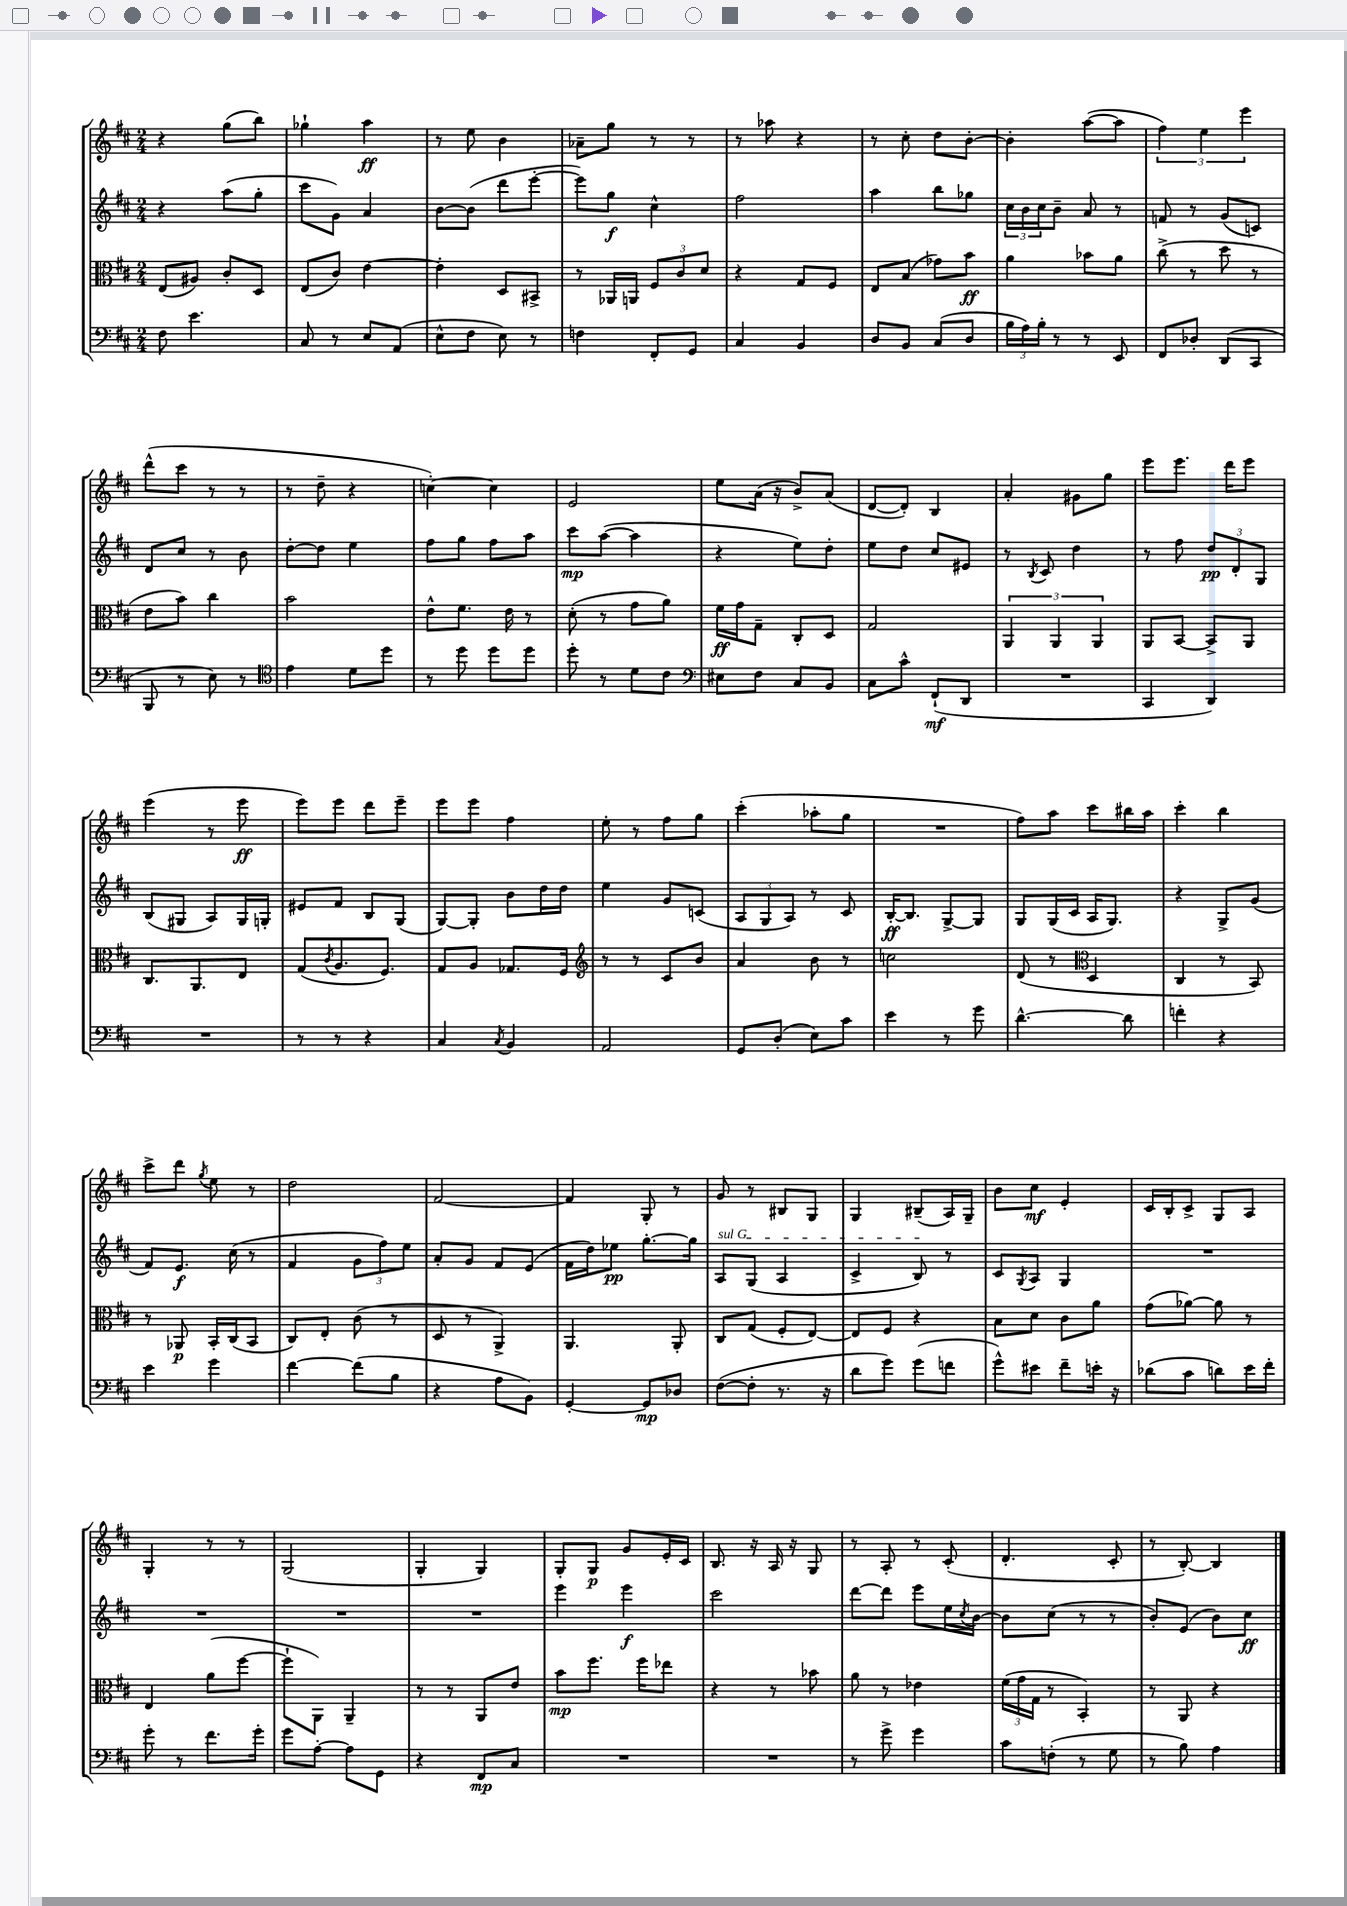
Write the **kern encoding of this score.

**kern	**dynam	**kern	**dynam	**kern	**dynam	**kern	**dynam
*part4	*part4	*part3	*part3	*part2	*part2	*part1	*part1
*staff4	*staff4	*staff3	*staff3	*staff2	*staff2	*staff1	*staff1
*clefF4	*	*clefC3	*	*clefG2	*	*clefG2	*
*k[f#c#]	*	*k[f#c#]	*	*k[f#c#]	*	*k[f#c#]	*
*M2/4	*	*M2/4	*	*M2/4	*	*M2/4	*
=19	=19	=19	=19	=19	=19	=19	=19
8F#\	.	(8E/L	.	4r	.	4r	.
4.e\	.	8A#X/J)	.	.	.	.	.
.	.	8c#'/L	.	(8aa\L	.	(8gg\L	.
.	.	8D/J	.	8gg'\J	.	8bb\J)	.
=20	=20	=20	=20	=20	=20	=20	=20
8C#/	.	(8E/L	.	8ccc#\L	.	4gg-X`\	.
8r	.	8c#/J)	.	8g\J)	.	.	.
8E/L	.	[4e\	.	4a/	.	4aa\	ff
(8AA/J	.	.	.	.	.	.	.
=21	=21	=21	=21	=21	=21	=21	=21
8E^^\L	.	4e'\]	.	[8b\L	.	8r	.
8F#\J	.	.	.	(8b\J]	.	8ee\	.
8E\)	.	8D/L	.	8ddd\L	.	4b\	.
8r	.	8BB#X^/J	.	[8eee'\J	.	.	.
=22	=22	=22	=22	=22	=22	=22	=22
4Fn\	.	8r	.	8eee\L])	.	8a-X~\L	.
.	.	16AA-X/LL	.	8gg\J	f	8gg\J	.
.	.	16AAn/JJ	.	.	.	.	.
8FF#'/L	.	12F#/L	.	4cc#^^\	.	8r	.
.	.	12c#/	.	.	.	.	.
8GG/J	.	.	.	.	.	8r	.
.	.	12d/J	.	.	.	.	.
=23	=23	=23	=23	=23	=23	=23	=23
4C#/	.	4r	.	2ff#\	.	8r	.
.	.	.	.	.	.	8aa-X\	.
4BB/	.	8G/L	.	.	.	4r	.
.	.	8F#/J	.	.	.	.	.
=24	=24	=24	=24	=24	=24	=24	=24
8D/L	.	8E/L	.	4aa\	.	8r	.
8BB/J	.	(8B/J	.	.	.	8cc#'\	.
(8C#/L	.	8g-X\L)	.	8bb\L	.	8dd\L	.
8D/J	.	8b\J	ff	8gg-X\J	.	[8b'\J	.
=25	=25	=25	=25	=25	=25	=25	=25
24B\LL	.	4a\	.	24cc#\LL	.	4b'\]	.
24A\)	.	.	.	24b\	.	.	.
24B'\JJ	.	.	.	24cc#\J	.	.	.
8r	.	.	.	8b~\J	.	.	.
8r	.	8b-X\L	.	8a/	.	([8aa\L	.
8EE/	.	8a\J	.	8r	.	8aa\J]	.
=26	=26	=26	=26	=26	=26	=26	=26
8FF#/L	.	(8cc#^\	.	8fn/	.	6ff#\)	.
8D-X'/J	.	8r	.	8r	.	.	.
.	.	.	.	.	.	6ee\	.
(8DD/L	.	8dd\	.	(8g/L	.	.	.
.	.	.	.	.	.	6eee\	.
8CC#/J	.	8r	.	8cn/J)	.	.	.
!!LO:LB:g=z
=27	=27	=27	=27	=27	=27	=27	=27
8BBB/	.	8e\L	.	8d/L	.	(8ddd^^\L	.
8r	.	8b\J)	.	8cc#/J	.	8ccc#\J	.
8E\)	.	4cc#\	.	8r	.	8r	.
8r	.	.	.	8b\	.	8r	.
=28	=28	=28	=28	=28	=28	=28	=28
*clefC4	*	*	*	*	*	*	*
4e\	.	2b\	.	[8dd'\L	.	8r	.
.	.	.	.	8dd\J]	.	8dd~\	.
8d\L	.	.	.	4ee\	.	4r	.
8dd\J	.	.	.	.	.	.	.
=29	=29	=29	=29	=29	=29	=29	=29
8r	.	8e^^\L	.	8ff#\L	.	[4ccn'\)	.
8dd\	.	8.f#\J	.	8gg\J	.	.	.
8dd\L	.	.	.	8ff#\L	.	4cc\]	.
.	.	16e\	.	.	.	.	.
8dd\J	.	8r	.	8aa\J	.	.	.
=30	=30	=30	=30	=30	=30	=30	=30
8dd'\	.	(8d'\	.	8ccc#\L	mp	2e/	.
8r	.	8r	.	([8aa\J	.	.	.
8d\L	.	8g\L	.	4aa\]	.	.	.
8c#\J	.	8a\J)	.	.	.	.	.
=31	=31	=31	=31	=31	=31	=31	=31
*clefF4	*	*	*	*	*	*	*
8E#X\L	.	16f#\LL	ff	4r	.	8ee\L	.
.	.	16g\J	.	.	.	.	.
8F#\J	.	8G~\J	.	.	.	(16a\Jk	.
.	.	.	.	.	.	16r	.
8C#/L	.	8C#'/L	.	8ee\L)	.	8b^/L)	.
8BB/J	.	8D/J	.	8dd'\J	.	(8a/J	.
=32	=32	=32	=32	=32	=32	=32	=32
8C#\L	.	2G/	.	8ee\L	.	[8d/L	.
8c#^^\J	.	.	.	8dd\J	.	8d'/J])	.
(8FF#`/L	mf	.	.	8cc#/L	.	4B/	.
8DD/J	.	.	.	8e#X/J	.	.	.
=33	=33	=33	=33	=33	=33	=33	=33
2r	.	6AA/	.	8r	.	4a'/	.
.	.	.	.	8qB/	.	.	.
.	.	.	.	8c#/	.	.	.
.	.	6AA/	.	.	.	.	.
.	.	.	.	4dd\	.	8g#X\L	.
.	.	6AA/	.	.	.	.	.
.	.	.	.	.	.	8gg\J	.
=34	=34	=34	=34	=34	=34	=34	=34
4CC#/	.	8AA/L	.	8r	.	8eee\L	.
.	.	[8BB/J	.	8ff#\	.	8.eee\J	.
4DD/)	.	8BB^/L]	.	12dd/L	pp	.	.
.	.	.	.	.	.	16ddd\KL	.
.	.	.	.	12d'/	.	.	.
.	.	8AA/J	.	.	.	8eee\J	.
.	.	.	.	12G/J	.	.	.
!!LO:LB:g=z
=35	=35	=35	=35	=35	=35	=35	=35
2r	.	8.C#/L	.	(8B/L	.	(4eee\	.
.	.	.	.	8G#X/J	.	.	.
.	.	8.AA/	.	.	.	.	.
.	.	.	.	8A/L)	.	8r	.
.	.	8E/J	.	16G#/L	.	8eee\	ff
.	.	.	.	16Gn'/JJ	.	.	.
=36	=36	=36	=36	=36	=36	=36	=36
8r	.	(8G/L	.	8e#X/L	.	8eee\L)	.
.	.	8qc#/	.	.	.	.	.
8r	.	8.A/	.	8f#/J	.	8eee\J	.
4r	.	.	.	8B/L	.	8ddd\L	.
.	.	8.F#/J)	.	.	.	.	.
.	.	.	.	(8G/J	.	8eee~\J	.
=37	=37	=37	=37	=37	=37	=37	=37
4C#/	.	8G/L	.	[8G/L)	.	8eee\L	.
.	.	8A/J	.	8G'/J]	.	8eee\J	.
8qC#/	.	.	.	.	.	.	.
4BB/	.	8.G-X/L	.	8b\L	.	4ff#\	.
.	.	.	.	16dd\L	.	.	.
.	.	16F#/Jk	.	16dd\JJ	.	.	.
=38	=38	=38	=38	=38	=38	=38	=38
*	*	*clefG2	*	*	*	*	*
2AA/	.	8r	.	4ee\	.	8ee'\	.
.	.	8r	.	.	.	8r	.
.	.	8c#/L	.	8g/L	.	8ff#\L	.
.	.	8b/J	.	(8cn/J	.	8gg\J	.
=39	=39	=39	=39	=39	=39	=39	=39
8GG/L	.	4a/	.	12A/L	.	(4ccc#'\	.
.	.	.	.	12G/	.	.	.
(8D'/J	.	.	.	.	.	.	.
.	.	.	.	12A/J)	.	.	.
8E\L)	.	8b\	.	8r	.	8aa-X'\L	.
8c#\J	.	8r	.	8c#/	.	8gg\J	.
=40	=40	=40	=40	=40	=40	=40	=40
4e\	.	2ccn\	.	[16B'/KL	ff	2r	.
.	.	.	.	8.B/J]	.	.	.
8r	.	.	.	[8G^/L	.	.	.
8g\	.	.	.	8G/J]	.	.	.
=41	=41	=41	=41	=41	=41	=41	=41
[4.d^^\	.	(8d/	.	8G/L	.	8ff#\L)	.
.	.	8r	.	(16G/L	.	8aa\J	.
.	.	.	.	16c#/JJ	.	.	.
*	*	*clefC3	*	*	*	*	*
.	.	4D/	.	16A/KL	.	8ccc#\L	.
.	.	.	.	8.G/J)	.	.	.
8d\]	.	.	.	.	.	16bb#X\L	.
.	.	.	.	.	.	16aa\JJ	.
=42	=42	=42	=42	=42	=42	=42	=42
4fn'\	.	4C#/	.	4r	.	4ccc#'\	.
4r	.	8r	.	8G^/L	.	4bb\	.
.	.	8BB/)	.	(8g/J	.	.	.
!!LO:LB:g=z
=43	=43	=43	=43	=43	=43	=43	=43
4e\	.	8r	.	8f#/L)	.	8ccc#^\L	.
.	.	8AA-X/	p	8.e/J	f	8ddd\J	.
.	.	.	.	.	.	8qgg/	.
4g\	.	16BB'/LL	.	.	.	8ee\	.
.	.	(16C#/J	.	(16cc#\	.	.	.
.	.	8BB/J	.	8r	.	8r	.
=44	=44	=44	=44	=44	=44	=44	=44
[4f#\	.	8C#/L)	.	4f#/	.	2dd\	.
.	.	8E'/J	.	.	.	.	.
(8f#\L]	.	(8c#\	.	12g\L	.	.	.
.	.	.	.	12ff#\)	.	.	.
8B\J	.	8r	.	.	.	.	.
.	.	.	.	12ee\J	.	.	.
=45	=45	=45	=45	=45	=45	=45	=45
4r	.	8D/	.	8a'/L	.	[2f#/	.
.	.	8r	.	8g/J	.	.	.
8A\L	.	4AA^/)	.	8f#/L	.	.	.
8BB\J)	.	.	.	(8e/J	.	.	.
=46	=46	=46	=46	=46	=46	=46	=46
[4GG'/	.	4.AA/	.	16f#\LL	.	4f#/]	.
.	.	.	.	16dd\J)	.	.	.
.	.	.	.	8ee-X\J	pp	.	.
8GG/L]	mp	.	.	[8.gg'\L	.	8G'/	.
8D-X/J	.	8AA'/	.	.	.	8r	.
.	.	.	.	16gg\Jk]	.	.	.
=47	=47	=47	=47	=47	=47	=47	=47
!	!	!	!	!LO:TX:a:i:t=sul G	!	!	!
([8F#\L	.	8C#/L	.	8A/L	.	8g/	.
8F#'\J]	.	(8G/J	.	(8G/J	.	8r	.
8.r	.	8F#'/L	.	4A/	.	8B#X/L	.
.	.	[8E/J)	.	.	.	8G/J	.
16r	.	.	.	.	.	.	.
=48	=48	=48	=48	=48	=48	=48	=48
8d\L	.	8E/L]	.	4c#^/	.	4G/	.
8g\J)	.	8F#/J	.	.	.	.	.
(8g\L	.	4r	.	8B/)	.	(8B#X~/L	.
8fn\J	.	.	.	8r	.	16A/L)	.
.	.	.	.	.	.	16G~/JJ	.
=49	=49	=49	=49	=49	=49	=49	=49
8g^^\L)	.	8B\L	.	8c#/L	.	8b\L	.
.	.	.	.	8qG/	.	.	.
8e#X\J	.	8d\J	.	8A/J	.	8cc#\J	mf
8f#~\L	.	8c#\L	.	4G/	.	4e'/	.
16en'\Jk	.	8a\J	.	.	.	.	.
16r	.	.	.	.	.	.	.
=50	=50	=50	=50	=50	=50	=50	=50
(8d-X\L	.	(8g\L	.	2r	.	16c#/LL	.
.	.	.	.	.	.	16B'/J	.
8c#\J	.	[8a-X\J)	.	.	.	8c#^/J	.
8dn\L)	.	8a-\]	.	.	.	8G/L	.
16e\L	.	8r	.	.	.	8A/J	.
16f#'\JJ	.	.	.	.	.	.	.
!!LO:LB:g=z
=51	=51	=51	=51	=51	=51	=51	=51
8g'\	.	4E/	.	2r	.	4G'/	.
8r	.	.	.	.	.	.	.
8.f#\L	.	(8a\L	.	.	.	8r	.
.	.	[8ff#\J	.	.	.	8r	.
16g'\Jk	.	.	.	.	.	.	.
=52	=52	=52	=52	=52	=52	=52	=52
8g\L	.	8ff#`\L]	.	2r	.	(2G/	.
[8A'\J	.	8AA\J)	.	.	.	.	.
8A\L]	.	4AA~/	.	.	.	.	.
8GG\J	.	.	.	.	.	.	.
=53	=53	=53	=53	=53	=53	=53	=53
4r	.	8r	.	2r	.	4G'/	.
.	.	8r	.	.	.	.	.
8FF#/L	mp	8AA/L	.	.	.	4G/)	.
8C#/J	.	8e/J	.	.	.	.	.
=54	=54	=54	=54	=54	=54	=54	=54
2r	.	8b\L	mp	4eee\	.	8G'/L	.
.	.	8.ff#\J	.	.	.	8G/J	p
.	.	.	.	4eee\	f	8g/L	.
.	.	16ff#\KL	.	.	.	.	.
.	.	8ee-X\J	.	.	.	16e'/L	.
.	.	.	.	.	.	16c#/JJ	.
=55	=55	=55	=55	=55	=55	=55	=55
2r	.	4r	.	2ccc#\	.	8.B/	.
.	.	.	.	.	.	16r	.
.	.	8r	.	.	.	16A/	.
.	.	.	.	.	.	16r	.
.	.	8b-X\	.	.	.	8G/	.
=56	=56	=56	=56	=56	=56	=56	=56
8r	.	8a\	.	[8ddd\L	.	8r	.
8g^\	.	8r	.	8ddd\J]	.	8A'/	.
4g\	.	4e-X\	.	8eee\L	.	8r	.
.	.	.	.	16ee\L	.	(8c#'/	.
.	.	.	.	8qcc#/	.	.	.
.	.	.	.	[16b\JJ	.	.	.
=57	=57	=57	=57	=57	=57	=57	=57
8c#\L	.	(24f#\LL	.	8b\L]	.	4.d'/	.
.	.	24g\	.	.	.	.	.
.	.	24G\JJ	.	.	.	.	.
(8Fn'\J	.	8r	.	(8cc#\J	.	.	.
8r	.	4BB'/)	.	8r	.	.	.
8G\	.	.	.	8r	.	8c#'/	.
=58	=58	=58	=58	=58	=58	=58	=58
8r	.	8r	.	8b'/L)	.	8r	.
8B\)	.	8AA/	.	(8e/J	.	[8B'/)	.
4A\	.	4r	.	8b\L)	.	4B/]	.
.	.	.	.	8cc#\J	ff	.	.
==	==	==	==	==	==	==	==
*-	*-	*-	*-	*-	*-	*-	*-
